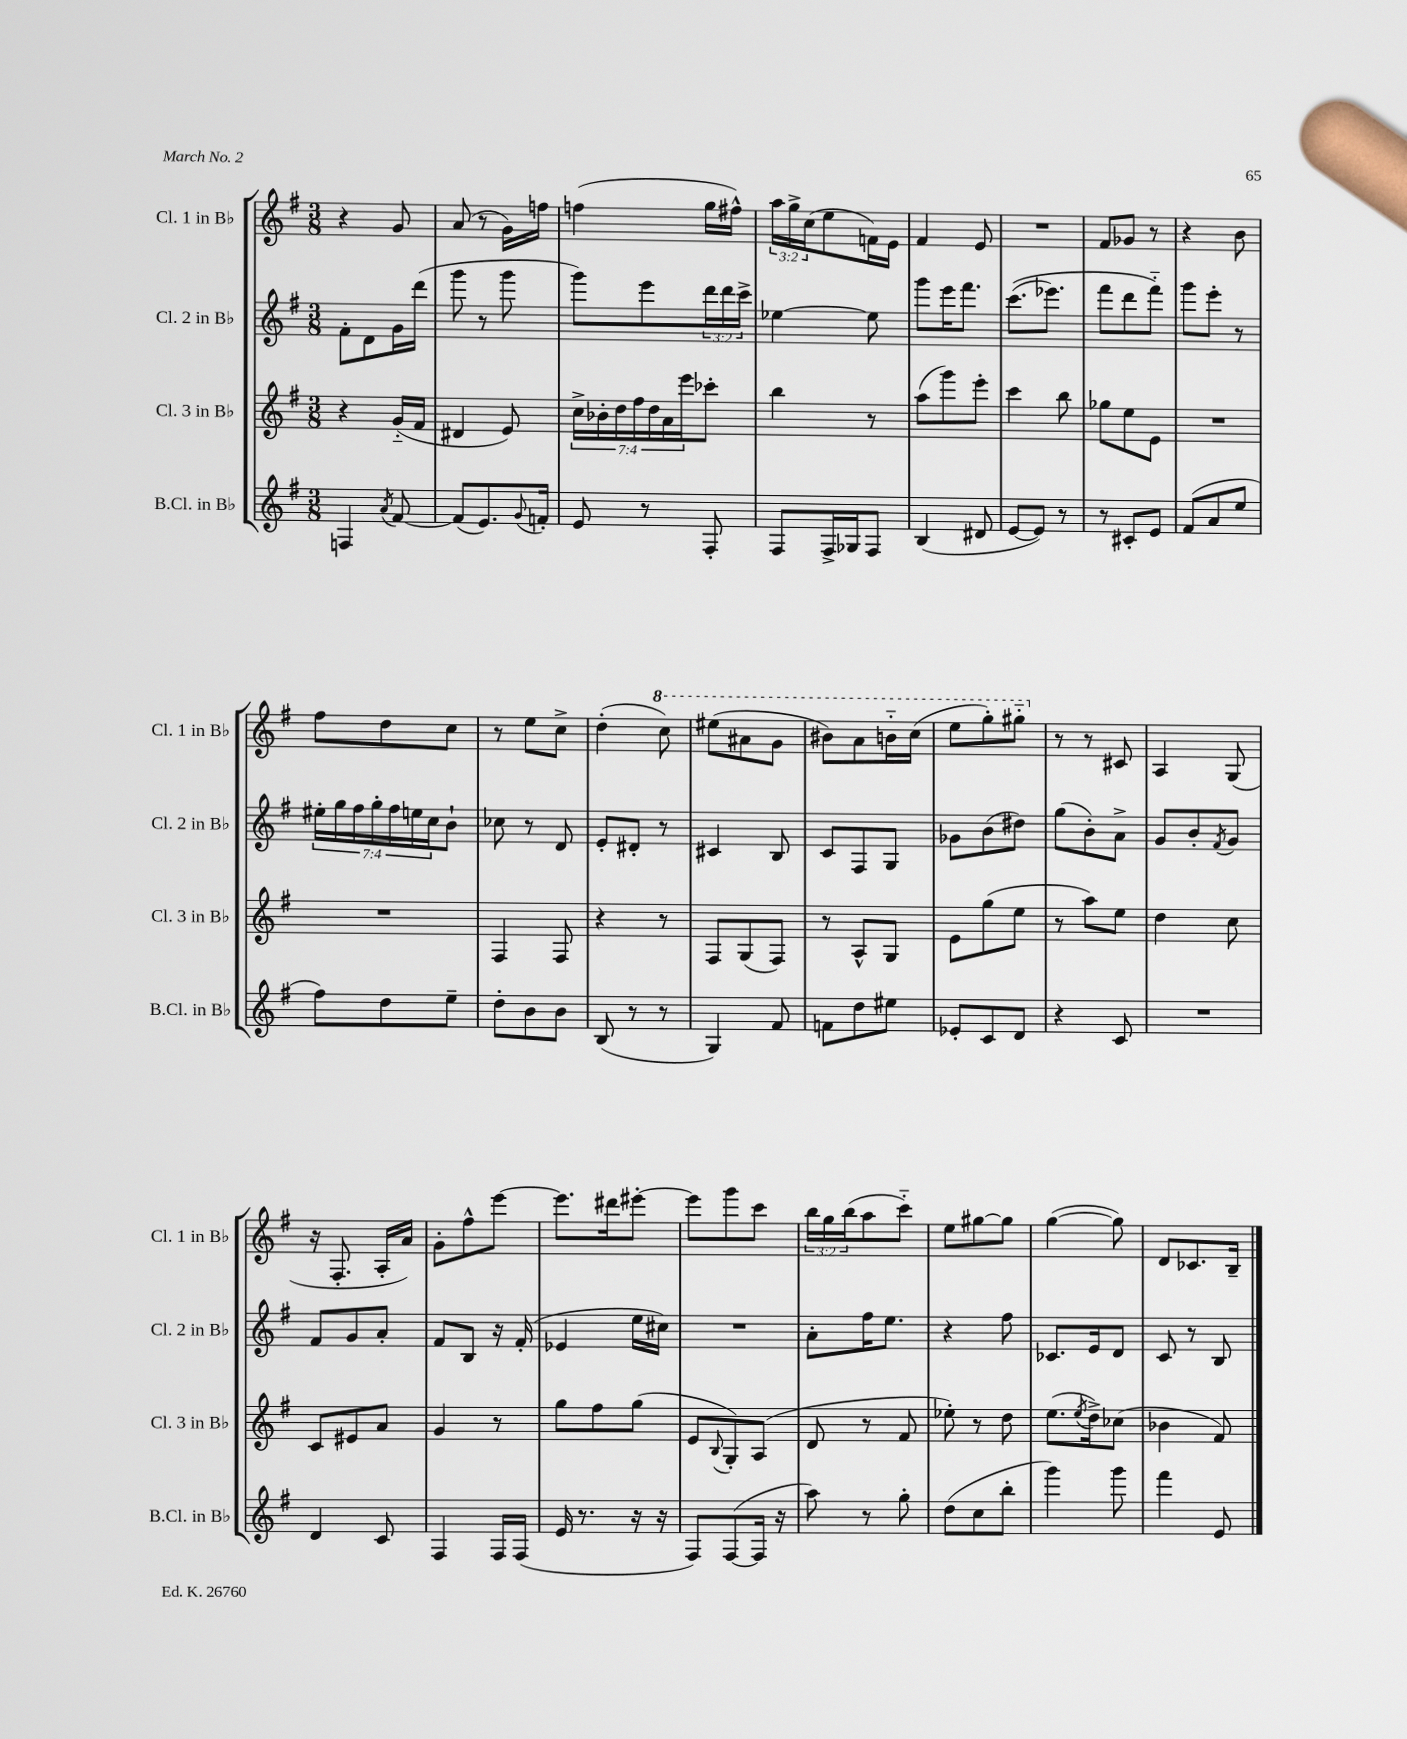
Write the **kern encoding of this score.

**kern	**kern	**kern	**kern
*part4	*part3	*part2	*part1
*staff4	*staff3	*staff2	*staff1
*I"B.Cl. in B♭	*I"Cl. 3 in B♭	*I"Cl. 2 in B♭	*I"Cl. 1 in B♭
*I'B.Cl. in B♭	*I'Cl. 3 in B♭	*I'Cl. 2 in B♭	*I'Cl. 1 in B♭
*clefG2	*clefG2	*clefG2	*clefG2
*k[f#]	*k[f#]	*k[f#]	*k[f#]
*M3/8	*M3/8	*M3/8	*M3/8
=65	=65	=65	=65
4Fn/	4r	8f#'\L	4r
.	.	8d\	.
8qa/	.	.	.
[8f#/	(16g/LL	16g\L	8g/
.	16f#/JJ	(16ddd\JJ	.
=66	=66	=66	=66
(8f#/L]	4d#X/	8ggg\	(8a/
8.e/)	.	8r	8r
.	8e/)	8ggg\	16g\LL)
8qqg/	.	.	.
16fn'/Jk	.	.	16ffn\JJ
=67	=67	=67	=67
8e/	28cc^\LL	8ggg\L)	(4ffn\
.	28b-X'\	.	.
.	28dd\	.	.
.	28ff#\	.	.
8r	.	8eee\	.
.	28dd\	.	.
.	28a\	.	.
.	28eee\J	.	.
8F#'/	8ccc-X'\J	24ddd\L	16gg\LL
.	.	24ddd\	.
.	.	.	16ff#X^^\JJ)
.	.	24ccc^\JJ	.
=68	=68	=68	=68
8F#/L	4bb\	[4ee-X\	24aa\LL
.	.	.	24gg^\
.	.	.	(24cc\J
16F#^/L	.	.	8ee\
16G-X/J	.	.	.
8F#/J	8r	8ee-\]	16fn\L)
.	.	.	16e\JJ
=69	=69	=69	=69
(4B/	(8aa\L	8ggg\L	4f#/
.	8ggg\)	16eee\K	.
.	.	8.fff#\J	.
8d#X/	8eee'\J	.	8e/
=70	=70	=70	=70
[8e/L	4ccc\	((8.ccc\L	4.r
8e/J])	.	.	.
.	.	8.eee-X\J)	.
8r	8bb\	.	.
=71	=71	=71	=71
8r	8gg-X\L	8fff#\L	8f#/L
8c#X'/L	8ee\	8ddd\	8g-X/J
8e/J	8e\J	8fff#\J)	8r
=72	=72	=72	=72
(8f#/L	4.r	8ggg\L	4r
8a/	.	8eee'\J	.
8ee/J	.	8r	8b\
!!LO:LB:g=z
=73	=73	=73	=73
8ff#\L)	4.r	28ee#X'\LL	8ff#\L
.	.	28gg\	.
.	.	28ff#\	.
.	.	28gg'\	.
8dd\	.	.	8dd\
.	.	28ff#\	.
.	.	28een\	.
.	.	28cc\J	.
8ee~\J	.	8b`\J	8cc\J
=74	=74	=74	=74
8dd'\L	4F#/	8cc-X\	8r
8b\	.	8r	8ee\L
8b\J	8F#/	8d/	8cc^\J
=75	=75	=75	=75
(8B/	4r	8e'/L	(4dd'\
8r	.	8d#X'/J	.
*	*	*	*8va
8r	8r	8r	8ccc\)
=76	=76	=76	=76
4G/)	8F#/L	4c#X/	(8eee#X\L
.	(8G/	.	8aa#X\
8f#/	8F#/J)	8B/	8gg\J
=77	=77	=77	=77
8fn\L	8r	8c/L	8bb#X\L)
8dd\	8A^^/L	8F#/	8aa\
8ee#X\J	8G/J	8G/J	16bbn\L
.	.	.	(16ccc\JJ
=78	=78	=78	=78
8e-X'/L	8e\L	8g-X\L	8eee\L
8c/	(8gg\	(8b\	8ggg'\)
8d/J	8ee\J	8dd#X\J)	8ggg#X\J
=79	=79	=79	=79
*	*	*	*X8va
4r	8r	(8gg\L	8r
.	8aa\L)	8b'\)	8r
8c/	8ee\J	8a^\J	8c#X/
=80	=80	=80	=80
4.r	4dd\	8g/L	4A/
.	.	8b'/	.
.	.	8qf#/	.
.	8cc\	8g/J	(8G/
!!LO:LB:g=z
=81	=81	=81	=81
4d/	8c/L	8f#/L	16r
.	.	.	8.F#'/
.	8e#X/	8g/	.
8c/	8a/J	8a'/J	16A'/LL
.	.	.	16a/JJ)
=82	=82	=82	=82
4F#/	4g/	8f#/L	8g'\L
.	.	8B/J	8ff#^^\
16F#/LL	8r	16r	[8eee\J
(16F#/JJ	.	(16f#'/	.
=83	=83	=83	=83
16e/	8gg\L	4e-X/	8.eee\L]
8.r	.	.	.
.	8ff#\	.	.
.	.	.	16ddd#X\k
16r	(8gg\J	16ee\LL	[8eee#X'\J
16r	.	16cc#X\JJ)	.
=84	=84	=84	=84
8F#/L)	8e/L	4.r	8eee#\L]
.	8qqB/	.	.
([8F#/	8G'/)	.	8ggg\
16F#/Jk]	(8A/J	.	8ccc\J
16r	.	.	.
=85	=85	=85	=85
8aa\)	8d/	8a'\L	24bb\LL
.	.	.	24gg\
.	.	.	(24bb\J
8r	8r	16ff#\K	8aa\
.	.	8.ee\J	.
8gg'\	8f#/	.	8ccc\J)
=86	=86	=86	=86
(8dd\L	8ee-X'\)	4r	8ee\L
8cc\	8r	.	[8gg#X\
8bb'\J	8dd\	8ff#\	8gg#\J]
=87	=87	=87	=87
4ggg\)	(8.ee\L	8.c-X/L	([4gg\
.	8qee/	.	.
.	16dd^\k)	16e/k	.
8ggg\	(8cc-X\J	8d/J	8gg\])
=88	=88	=88	=88
4fff#\	4b-X\	8c/	8d/L
.	.	8r	8.c-X/
8e/	8f#/)	8B/	.
.	.	.	16B~/Jk
==	==	==	==
*-	*-	*-	*-
